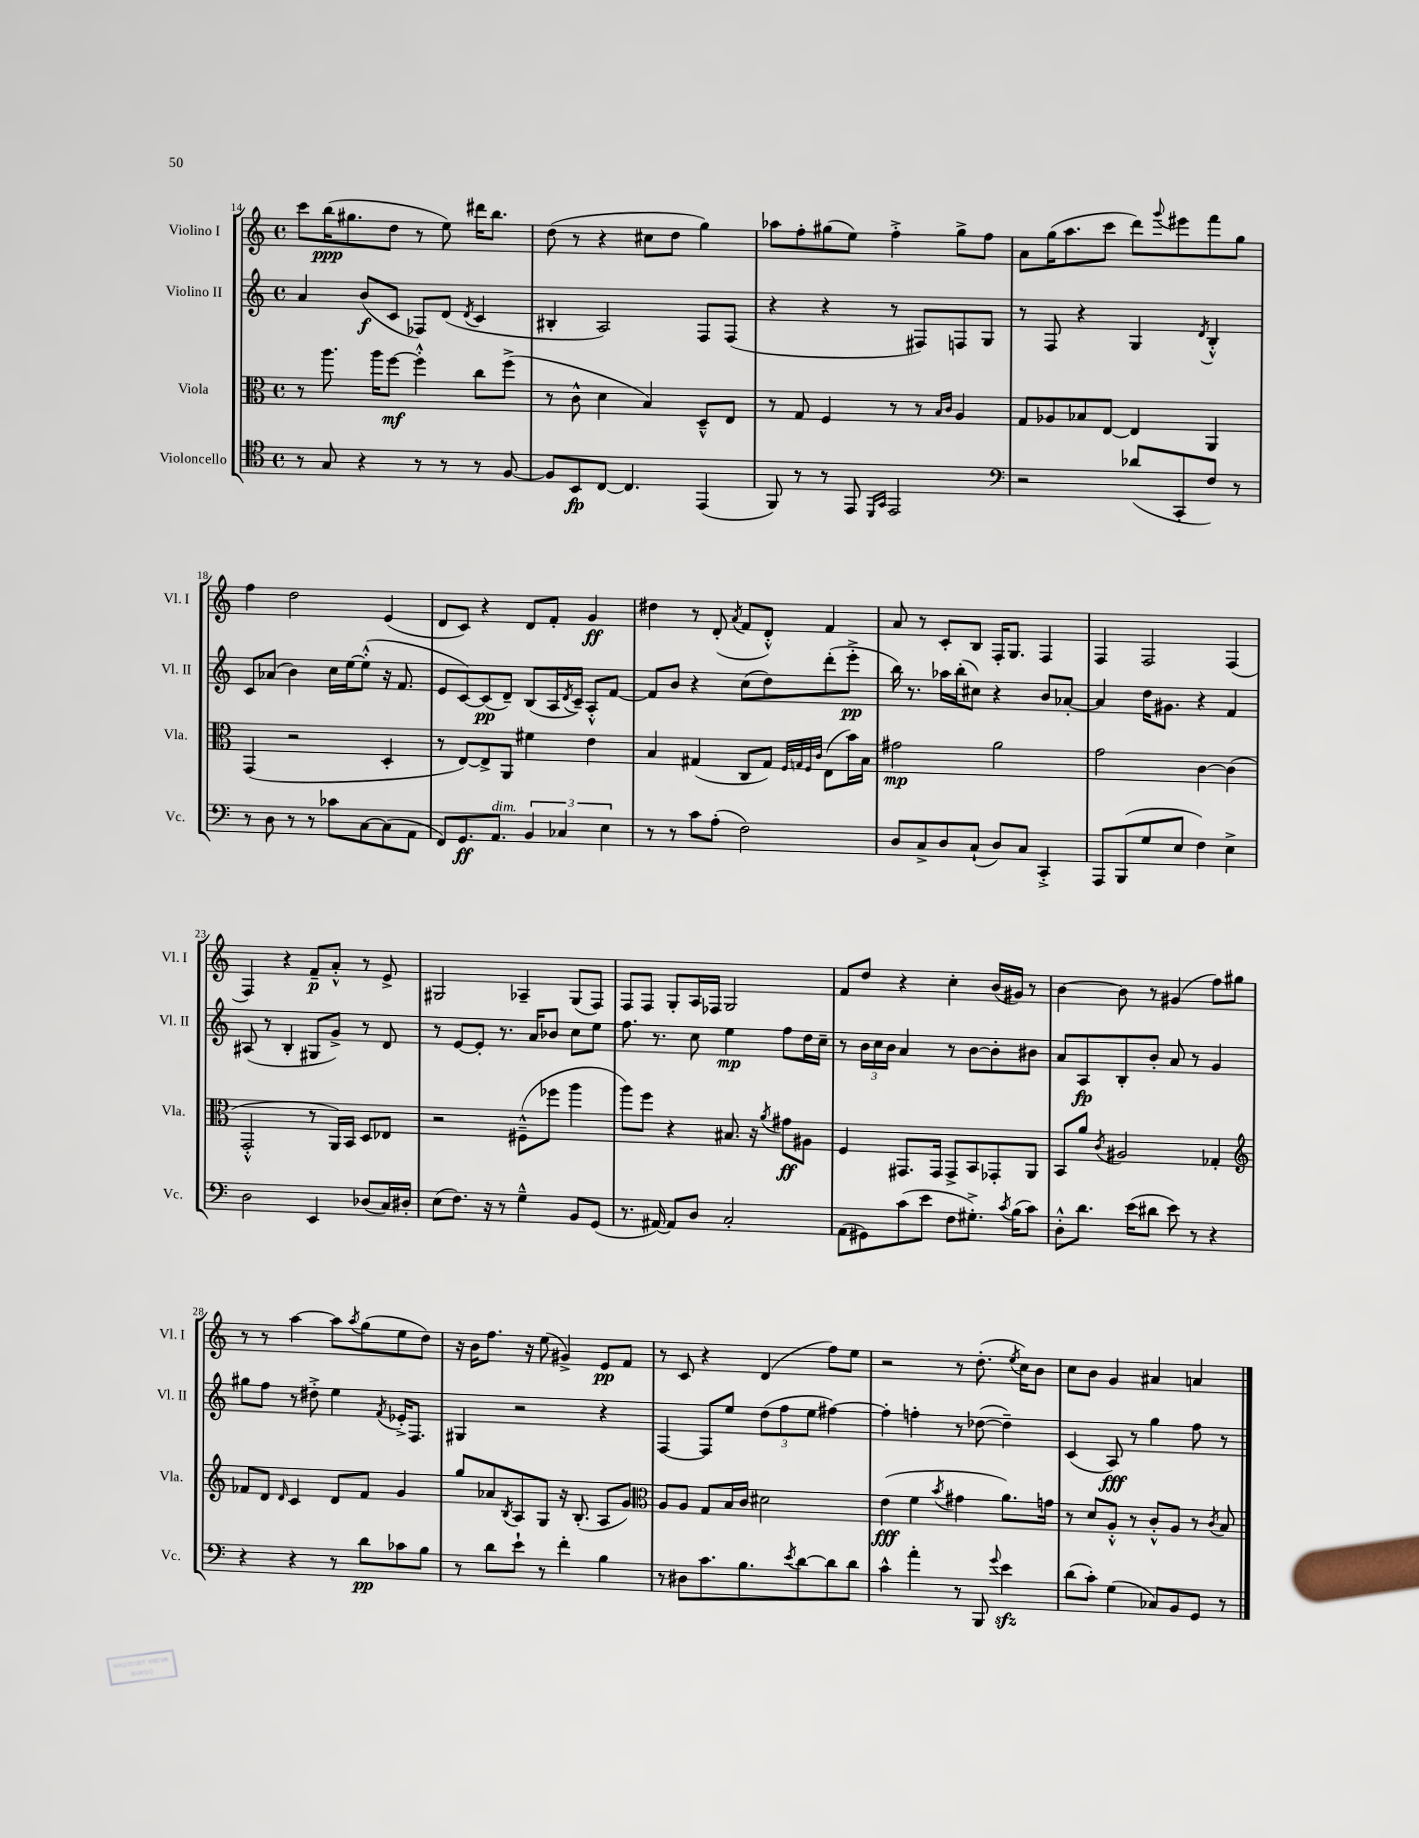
<<
\new StaffGroup <<
\new Staff = "s0" \with { instrumentName = "Violino I" shortInstrumentName = "Vl. I" } {
    \clef treble \key c \major \defaultTimeSignature \time 4/4
    c'''8 b''16\ppp( gis''8. d''8 r8 e''8) dis'''16 b''8. |
    d''8( r8 r4 cis''8 d''8 g''4) |
    aes''8 f''8-. gis''8( e''8) f''4-.-> gis''8-> f''8 |
    a'8 g''16( a''8. c'''8 d'''8) \appoggiatura { g'''8 } eis'''8 f'''8 g''8 |
    f''4 d''2 e'4( |
    d'8 c'8) r4 d'8 f'8-. g'4\ff |
    dis''4 r8 d'8-.( \acciaccatura { a'8 } f'8 d'8-.-^) f'4 |
    a'8 r8 c'8-. b8 f16-. g8. f4 |
    f4 f2 f4( |
    f4) r4 f'8--\p a'8-.-^ r8 e'8-> |
    gis2 aes4-- gis8( f8) |
    f8 f8 g8-. a16 fes16 g2 |
    f'8 d''8 r4 c''4-. b'16( gis'16) r8 |
    b'4~ b'8 r8 gis'4( f''8) gis''8 |
    r8 r8 a''4~ a''8 \acciaccatura { a''8 } g''8( e''8 d''8) |
    r16 b'16 f''8. r16 e''8( gis'4->) e'8\pp f'8 |
    r8 c'8 r4 d'4( f''8) e''8 |
    r2 r8 d''8.-.( \acciaccatura { e''8 } c''16) b'8 |
    c''8 b'8 g'4 ais'4 a'4 \bar "|." |
}
\new Staff = "s1" \with { instrumentName = "Violino II" shortInstrumentName = "Vl. II" } {
    \clef treble \key c \major \defaultTimeSignature \time 4/4
    a'4 b'8\f( c'8 fes8) d'8( \acciaccatura { d'8 } c'4 |
    bis4-. a2) f8 f8( |
    r4 r4 r8 fis8) f8 g8 |
    r8 f8 r4 g4 \acciaccatura { d'8 } b4-.-^ |
    c'8 aes'8( b'4) c''16 e''16~ e''8-.-^( r16 f'8. |
    e'8 c'8~) c'8\pp( d'8--) b8( a16 \acciaccatura { d'8 } c'16--) a8-.-^ f'8~ |
    f'8 b'8 r4 c''8( d''8) d'''8-.( e'''8-.->\pp |
    b''16) r8. aes''16 b''16-.( cis''8) r4 b'8 aes'8~-. |
    aes'4 d''16 gis'8. r4 f'4 |
    ais8( r8 b4-. gis8 g'8->) r8 d'8 |
    r8 e'8~ e'8-. r8. a'16 bes'8 c''8 e''8 |
    f''8. r8. c''8 e''4\mp f''8 d''16 c''16-- |
    r8 \tuplet 3/2 { b'16 c''16 b'16 } a'4 r8 b'8~ b'8-. bis'8 |
    a'8 a8\fp b8-. b'8-. a'8 r8 g'4 |
    gis''8 f''8 r8 dis''8-.-> e''4 \acciaccatura { f'8 } ees'16-.-> f8. |
    gis4 r2 r4 |
    f4~ f8 e''8 \tuplet 3/2 { d''8( f''8 e''8 } fis''4~) |
    fis''4-. f''4-. r8 des''8~( des''4--) |
    c'4( a8\fff) r8 g''4 f''8 r8 \bar "|." |
}
\new Staff = "s2" \with { instrumentName = "Viola" shortInstrumentName = "Vla." } {
    \clef alto \key c \major \defaultTimeSignature \time 4/4
    r8 a''8. a''16 f''8~\mf f''4-.-^ c''8 f''8->( |
    r8 c'8-^ d'4 b4) d8---^ e8 |
    r8 g8 f4 r8 r8 \grace { b16 c'16 } a4 |
    g8 aes8 bes8 e8~ e4 a,4 |
    g,4( r2 d4-. |
    r8 e8~) e8-> a,8 fis'4 e'4 |
    b4 gis4( c8 gis8) \grace { f32 g32 f32 c'32 } e8( b'16) b16 |
    gis'2\mp a'2 |
    g'2 c'4~ c'4( |
    g,2-.-^ r8 a,16) b,16 d8 ees8 |
    r2 fis8---^( fes''8 a''4 |
    a''8) f''8 r4 bis8. r16 \acciaccatura { a'8 } gis'8\ff ais8 |
    f4 gis,8. gis,16 gis,8-> b,8 ges,8-. a,8 |
    b,8 a'8 \acciaccatura { c'8 } ais2 ges4-. |
    \clef treble fes'8 d'8 \grace { d'16 } c'4 d'8 fes'8 g'4 |
    g''8 aes'8 \acciaccatura { b8 } a8 g8 r16 b8.-.( a8 g'8) |
    \clef alto a8 a8 g8 b16 c'16 dis'2 |
    e'4\fff( f'4 \acciaccatura { b'8 } gis'4 a'8.) g'16 |
    r8 d'8 a8-.-^ r8 c'8-.-^ a8 r8 \acciaccatura { c'8 } b8 \bar "|." |
}
\new Staff = "s3" \with { instrumentName = "Violoncello" shortInstrumentName = "Vc." } {
    \clef tenor \key c \major \defaultTimeSignature \time 4/4
    r8 g8 r4 r8 r8 r8 f8~ |
    f8 b,8\fp c8~ c4. e,4( |
    f,8) r8 r8 e,8 \grace { d,16 g,16 } e,2 |
    \clef bass r2 des'8( c,8-. f8) r8 |
    r8 d8 r8 r8 ces'8 c8~ c8( a,8 |
    f,8) g,8.\ff a,8.^\markup { \italic "dim." } \tuplet 3/2 { b,4 ces4 e4 } |
    r8 r8 c'8 a8-.( f2) |
    d8 c8-> d8 c8-!( d8) c8 c,4-.-> |
    a,,8 b,,8( g8 e8 f4) e4-> |
    d2 e,4 des8( c16) dis16-. |
    e8( f8.) r16 r8 g4---^ b,8 g,8( |
    r8. ais,16~) ais,8 d8 c2-. |
    a,8( gis,8) c'8( e'8 f8 gis8.-.->) \acciaccatura { c'8 } b16( c'8) |
    d8-.-^ d'8. e'16( dis'8 e'8) r8 r4 |
    r4 r4 r8 d'8\pp ces'8 b8 |
    r8 d'8 e'8-! r8 f'4-. b4 |
    r8 dis8 c'8. b8. \acciaccatura { e'8 } d'8~ d'8 d'8 |
    c'4-^ a'4-. r8 b,,8 \appoggiatura { g'8 } e'4\sfz |
    d'8( c'8-.) g4( ces8) b,8 g,8 r8 \bar "|." |
}
>>
>>
\layout { \context { \Score currentBarNumber = #14 } }
